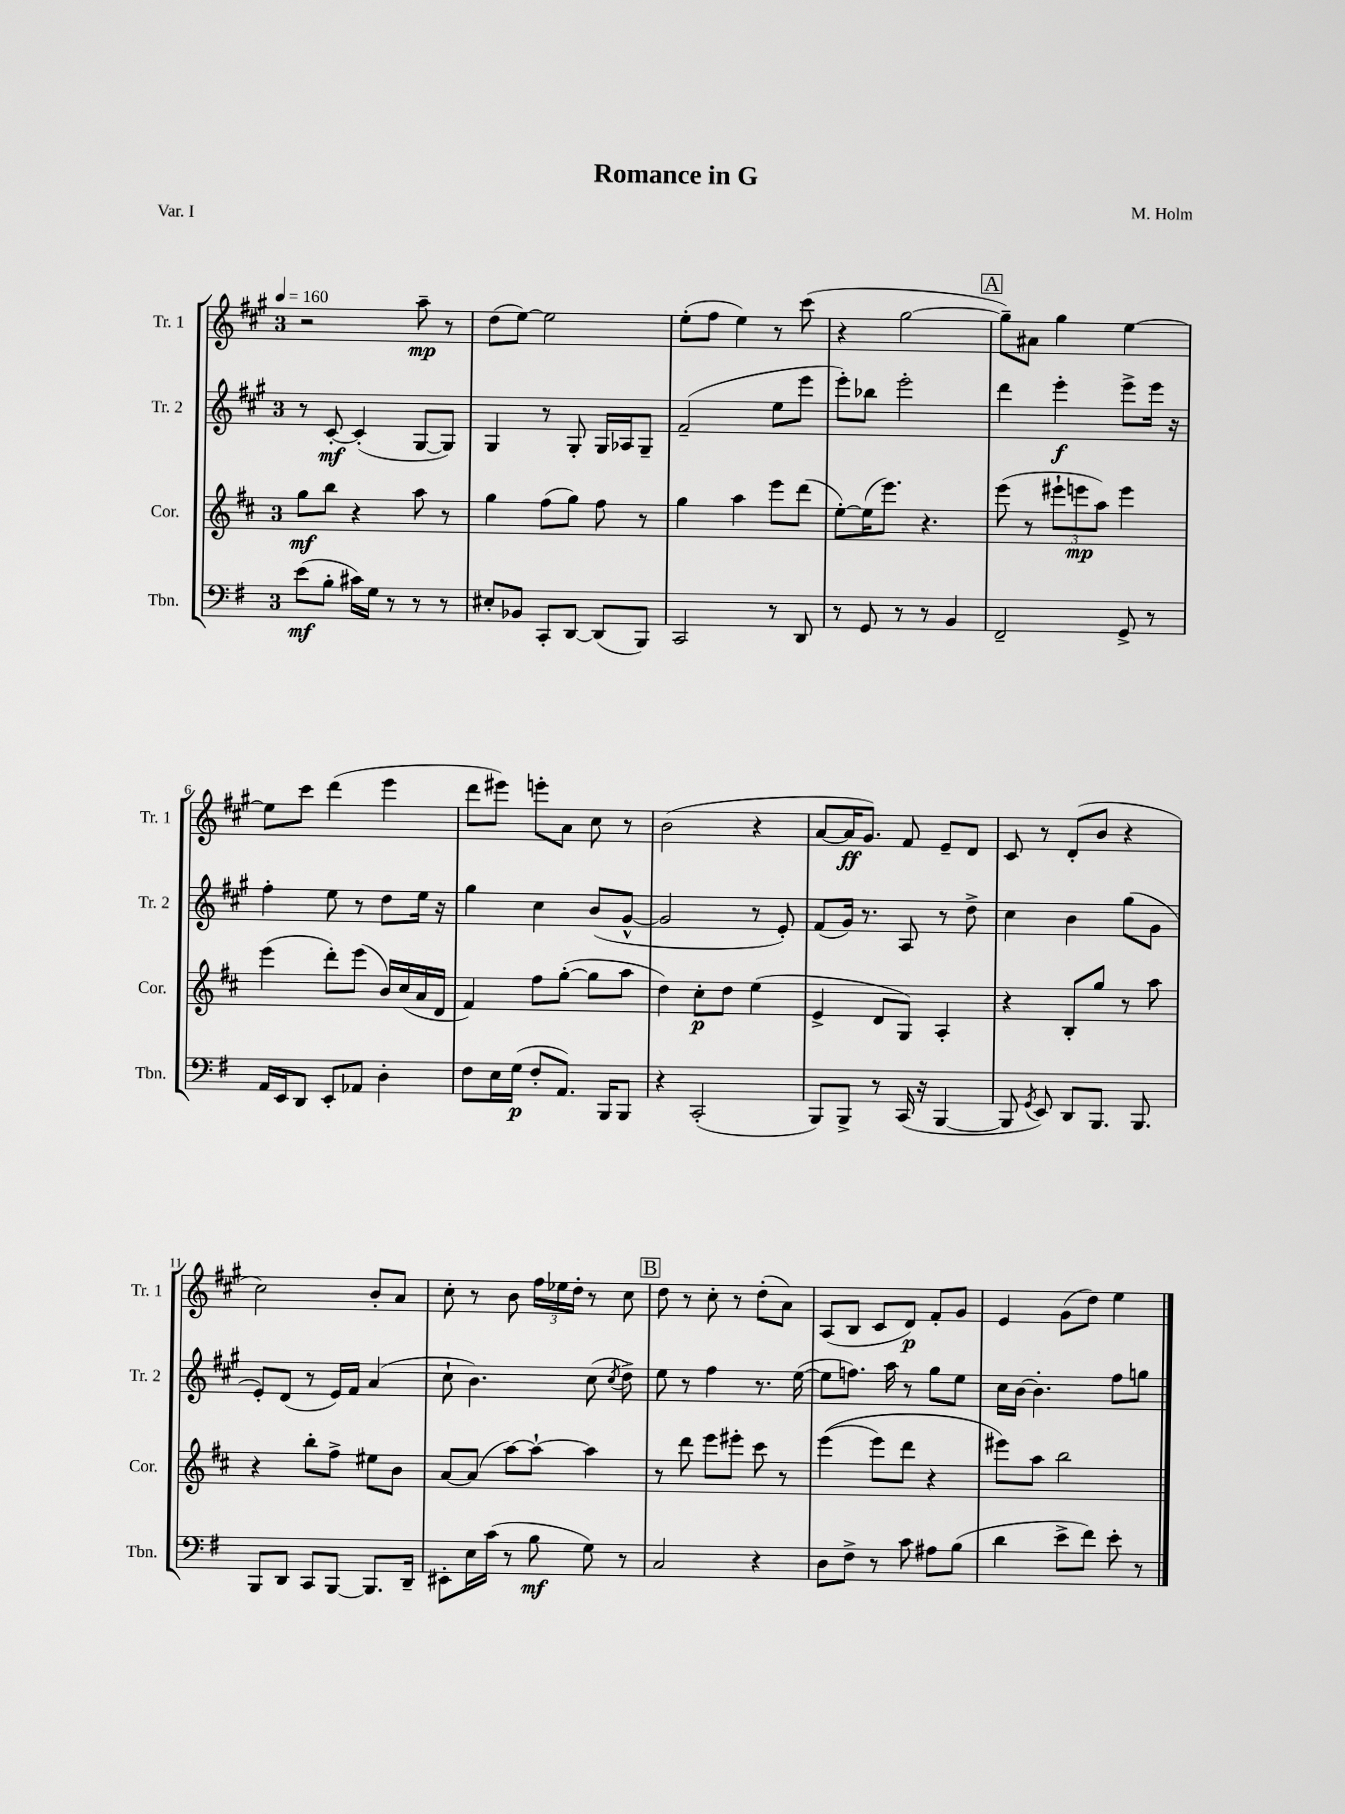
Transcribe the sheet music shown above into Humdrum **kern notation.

**kern	**kern	**kern	**kern
*staff4	*staff3	*staff2	*staff1
*clefF4	*clefG2	*clefG2	*clefG2
*k[f#]	*k[f#c#]	*k[f#c#g#]	*k[f#c#g#]
*M3/4	*M3/4	*M3/4	*M3/4
*MM160	*MM160	*MM160	*MM160
(8e	8gg	8r	2r
8B'	8bb	[8c#'	.
16c#)	4r	(4c#']	.
16G	.	.	.
8r	.	.	.
8r	8aa	[8G#	8aa~
8r	8r	8G#])	8r
=	=	=	=
8E#'	4gg	4G#	(8dd
8BB-	.	.	[8ee)
8CC'	(8ff#	8r	2ee]
[8DD	8gg)	8G#'	.
(8DD]	8ff#	16G#	.
.	.	16A-	.
8BBB)	8r	8G#~	.
=	=	=	=
2CC	4gg	(2f#~	(8ee'
.	.	.	8ff#
.	4aa	.	4ee)
8r	8eee	8ee	8r
8DD	(8ddd	8eee	(8ccc#
=	=	=	=
8r	[8ee')	8eee')	4r
8GG	(16ee]	8bb-	.
.	8.eee)	.	.
8r	.	2eee'	[2gg#
8r	4.r	.	.
4BB	.	.	.
=	=	=	=
2FF#~	(8eee	4ddd	8gg#~])
.	8r	.	8a#
.	12eee#`	4eee'	4gg#
.	12eee	.	.
.	12aa)	.	.
8GG^	4eee	8eee^	[4ee
8r	.	16eee	.
.	.	16r	.
=	=	=	=
16AA	(4eee	4ff#'	8ee]
16EE	.	.	.
8DD	.	.	8ccc#
8EE'	8ddd')	8ee	(4ddd
8AA-	(8eee	8r	.
4D'	16b)	8dd	4eee
.	(16cc#	.	.
.	16a	16ee	.
.	16d	16r	.
=	=	=	=
8F#	4f#)	4gg#	8ddd
16E	.	.	8eee#)
(16G	.	.	.
8F#'	8ff#	4cc#	8eee'
8.AA)	([8gg'	.	8a
.	8gg]	(8b	8cc#
16BBB	.	.	.
8BBB	8aa	[8g#^^	8r
=	=	=	=
4r	4dd)	2g#]	(2b
(2CC'	8cc#'	.	.
.	8dd	.	.
.	(4ee	8r	4r
.	.	8e')	.
=	=	=	=
8BBB)	4e^	(8f#	[8a
8BBB^	.	16g#)	16a]
.	.	8.r	8.g#)
8r	8d	.	.
(16CC	8G)	8A	8f#
16r	.	.	.
[4BBB	4A'	8r	8e~
.	.	8dd^	8d
=	=	=	=
8BBB]	4r	4cc#	8c#
8qGG	.	.	.
8EE)	.	.	8r
8DD	8B'	4b	(8d'
8.BBB	8gg	.	8b
.	8r	(8gg#	4r
8.BBB	.	.	.
.	8aa	8g#	.
=	=	=	=
8BBB	4r	8e')	2cc#)
8DD	.	(8d	.
8CC	8bb'	8r	.
[8BBB	8ff#^	16e)	.
.	.	16f#	.
8.BBB]	8ee#	(4a	8b'
.	8b	.	8a
16DD~	.	.	.
=	=	=	=
8EE#'	[8a	8cc#`	8cc#'
16E	(8a]	4.b)	8r
(16c	.	.	.
8r	[8aa)	.	8b
8B	8aa`_	.	24ff#
.	.	.	24ee-
.	.	.	24dd'
8G)	4aa]	(8cc#	8r
.	.	8qcc#	.
8r	.	8dd^)	8cc#
=	=	=	=
2C	8r	8ee	8dd
.	8ddd	8r	8r
.	8eee	4ff#	8cc#'
.	8eee#'	.	8r
4r	8ccc#	8.r	(8dd'
.	8r	.	8a)
.	.	([16ee	.
=	=	=	=
8D	&((4eee	8ee]	(8A
8F#^	.	8.ff)	8B
8r	8eee)	.	8c#
.	.	16aa	.
8c	8ddd	8r	8d)
8A#	4r	8gg#	8f#'
(8B	.	8ee	8g#
=	=	=	=
4d	8eee#&)	16cc#	4e
.	.	[16b	.
.	8aa	4.b']	.
8e^	2bb	.	(8g#
8f#)	.	.	8dd)
8e'	.	8ff#	4ee
8r	.	8gg	.
==	==	==	==
*-	*-	*-	*-
